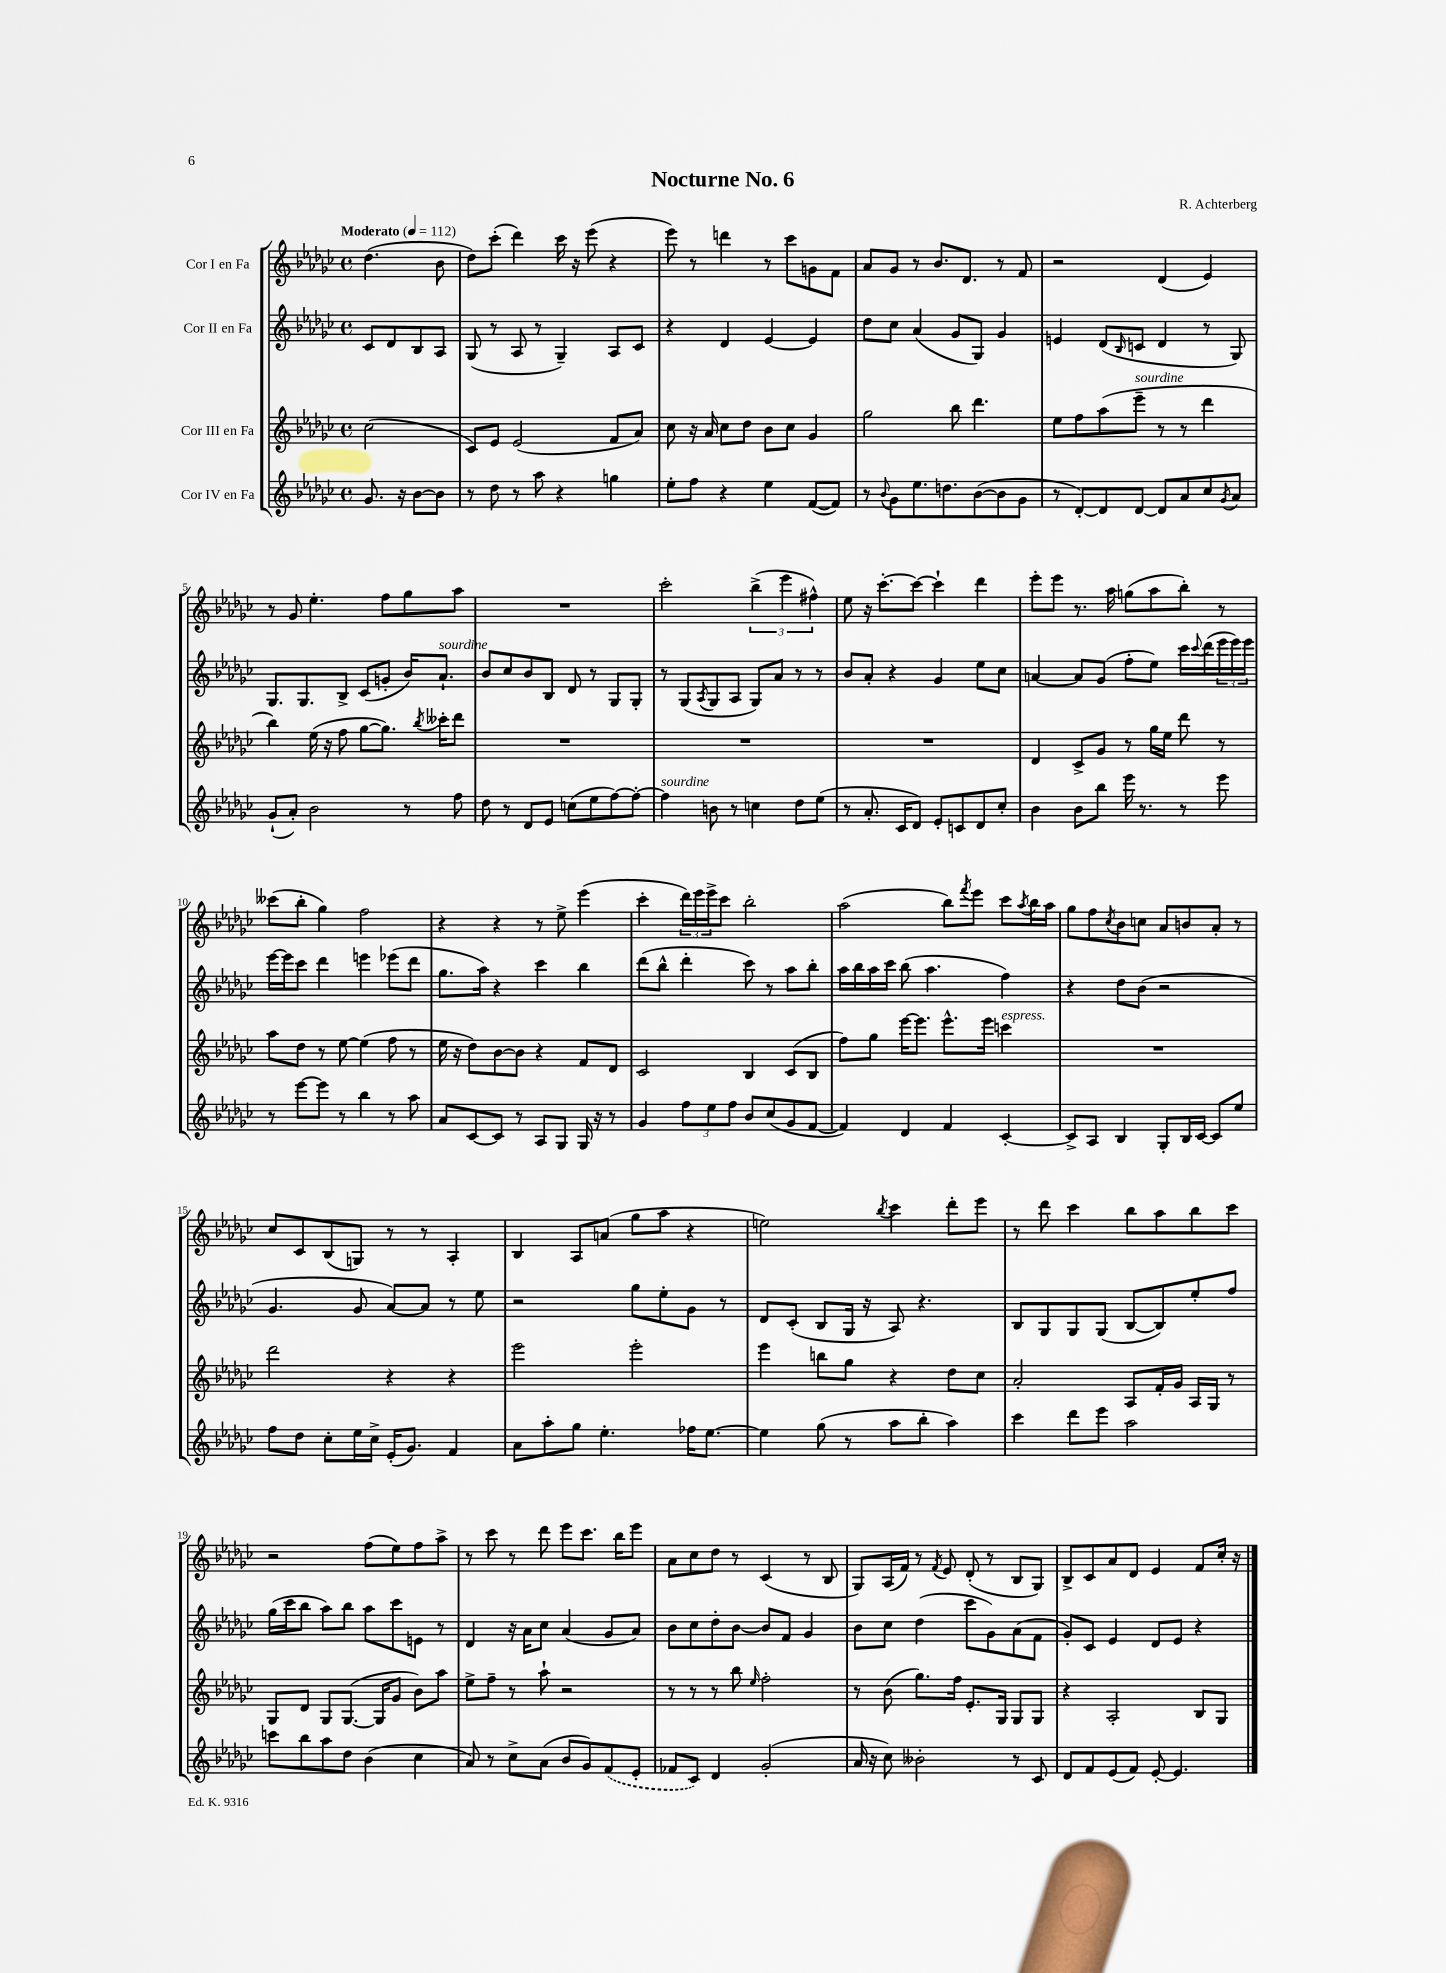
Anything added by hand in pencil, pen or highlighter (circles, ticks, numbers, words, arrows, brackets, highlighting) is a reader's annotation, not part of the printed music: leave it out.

**kern	**kern	**kern	**kern
*part4	*part3	*part2	*part1
*staff4	*staff3	*staff2	*staff1
*I"Cor IV en Fa	*I"Cor III en Fa	*I"Cor II en Fa	*I"Cor I en Fa
*clefG2	*clefG2	*clefG2	*clefG2
*k[b-e-a-d-g-c-]	*k[b-e-a-d-g-c-]	*k[b-e-a-d-g-c-]	*k[b-e-a-d-g-c-]
*M4/4	*M4/4	*M4/4	*M4/4
*met(c)	*met(c)	*met(c)	*met(c)
*MM112	*MM112	*MM112	*MM112
=	=	=	=
!	!	!	!LO:TX:a:B:t=Moderato
8.g-/	(2cc-\	8c-/L	(4.dd-\
.	.	8d-/	.
16r	.	.	.
[8b-\L	.	8B-/	.
8b-\J]	.	8A-/J	8b-\
=1	=1	=1	=1
8r	8c-/L)	(8G-/	8dd-\L)
8dd-\	8e-/J	8r	(8ccc-'\J
8r	(2e-/	8A-/	4ddd-\)
8aa-\	.	8r	.
4r	.	4G-~/)	16ccc-\
.	.	.	16r
.	.	.	(8eee-\
4ggn\	8f/L	8A-/L	4r
.	8a-/J)	8c-/J	.
=2	=2	=2	=2
8ee-'\L	8cc-\	4r	8eee-\)
8ff\J	16r	.	8r
.	16a-/	.	.
4r	8cc-\L	4d-/	4dddn\
.	8dd-\J	.	.
4ee-\	8b-\L	[4e-/	8r
.	8cc-\J	.	8ccc-\L
([8f/L	4g-/	4e-/]	8gn\
8f/J])	.	.	8f\J
=3	=3	=3	=3
8r	2gg-\	8dd-\L	8a-/L
8qqb-/	.	.	.
8g-\L	.	8cc-\J	8g-/J
8.ee-\	.	(4a-/	8r
.	.	.	8.b-/L
8.ddn\	.	.	.
.	8bb-\	8g-/L	.
.	.	.	8.d-/J
([8b-\	4.ddd-\	8G-/J)	.
8b-\]	.	4g-/	8r
8g-\J	.	.	8f/
=4	=4	=4	=4
8r	8ee-\L	4en/	2r
[8d-'/L)	8ff\	.	.
8d-/]	(8aa-\	(8d-/L	.
.	.	16qqB-/	.
!	!LO:TX:a:i:t=sourdine	!	!
[8d-/J	8eee-~\J	8cn/J	.
8d-/L]	8r	4d-/	(4d-/
8a-/	8r	.	.
8cc-/	4ddd-\	8r	4e-/)
8qg-/	.	.	.
8a-/J	.	8G-/)	.
!!LO:LB:g=z
=5	=5	=5	=5
(8g-`/L	4bb-\)	8.G-/L	8r
8a-'/J)	.	.	8g-/
.	.	8.G-/	.
2b-\	(16ee-\	.	4.ee-'\
.	16r	.	.
.	8ff\	8B-^/J	.
.	[8gg-\L	(8c-/L	.
.	8.gg-\J])	8gn'/J	8ff\L
8r	.	16b-/KL)	8gg-\
.	8qbb-/	.	.
!	!	!LO:TX:a:i:t=sourdine	!
.	16ccc--X'\KL	8.a-`/J	.
8ff\	8ddd-\J	.	8aa-\J
=6	=6	=6	=6
8dd-\	1r	8b-/L	1r
8r	.	8cc-/	.
8d-/L	.	8b-/	.
8e-/J	.	8B-/J	.
(8ccn\L	.	8d-/	.
8ee-\	.	8r	.
[8ff\)	.	8G-/L	.
8ff'\J_	.	8G-'/J	.
=7	=7	=7	=7
!LO:TX:a:i:t=sourdine	!	!	!
4ff\]	1r	8r	2ccc-'\
.	.	(8G-/L	.
.	.	8qA-/	.
8bn\	.	8G-/	.
8r	.	8A-/J	.
4ccn\	.	8G-/L)	(6bb-^\
.	.	8a-/J	.
.	.	.	6eee-\
8dd-\L	.	8r	.
.	.	.	6ff#X^^\)
(8ee-\J	.	8r	.
=8	=8	=8	=8
8r	1r	8b-/L	8ee-\
8.a-'/	.	8a-'/J	16r
.	.	.	[8.ccc-'\L
.	.	4r	.
16c-/KL	.	.	.
8d-/J)	.	.	8ccc-\J_
8e-'/L	.	4g-/	4ccc-`\]
8cn/	.	.	.
8d-/	.	8ee-\L	4ddd-\
8cc-'/J	.	8cc-\J	.
=9	=9	=9	=9
4b-\	4d-/	[4an/	8eee-'\L
.	.	.	8eee-\J
8b-\L	8c-^/L	8a/L]	8.r
8bb-\J	8g-/J	(8g-/J	.
.	.	.	16aa-\
16eee-\	8r	8ff'\L	(8ggn\L
8.r	.	.	.
.	16gg-\LL	8ee-\J)	8aa-\
.	16ee-\JJ	.	.
8r	8ddd-\	16ccc-\LL	8bb-'\J)
.	.	8qqccc-/	.
.	.	(16ddd-\	.
8eee-\	8r	24eee-\	8r
.	.	24eee-\)	.
.	.	24eee-\JJ	.
!!LO:LB:g=z
=10	=10	=10	=10
8r	8aa-\L	[16eee-\LL	(8ccc--X\L
.	.	16eee-\J]	.
[8eee-\L	8dd-\J	8ccc-\J	8bb-'\J
8eee-\J]	8r	4ddd-\	4gg-\)
8r	[8ee-\	.	.
4bb-\	(4ee-\]	4eeen\	2ff\
8r	8ff\	(8eee-X\L	.
8aa-\	8r	8ddd-\J	.
=11	=11	=11	=11
8a-/L	16ee-\	8.gg-\L	4r
.	16r	.	.
[8c-/	8dd-\L)	.	.
.	.	16aa-\Jk)	.
8c-/J]	[8b-\	4r	4r
8r	8b-\J]	.	.
8A-/L	4r	4ccc-\	8r
8G-/J	.	.	8ee-^\
16G-/	8f/L	4bb-\	(4eee-\
16r	.	.	.
8r	8d-/J	.	.
=12	=12	=12	=12
4g-/	2c-/	(8ddd-\L	4ccc-'\
.	.	8bb-^^\J	.
12ff\L	.	4ddd-'\	24ddd-\LL)
.	.	.	24eee-\
12ee-\	.	.	24eee-^\J
.	.	.	8ccc-\J
12ff\J	.	.	.
8b-/L	4B-/	8ccc-\)	2bb-'\
(8cc-/	.	8r	.
8g-/	(8c-/L	8aa-\L	.
[8f/J	8B-/J	8bb-'\J	.
=13	=13	=13	=13
4f/])	8ff\L)	16aa-\LL	(2aa-\
.	.	16bb-\	.
.	8gg-\J	16aa-\	.
.	.	16ccc-\JJ	.
4d-/	[16eee-\KL	(8bb-\	.
.	8.eee-\J]	.	.
.	.	4.aa-\	.
4f/	8.eee-^^\L	.	8bb-\L)
.	.	.	8qfff/
.	.	.	8eee-\J
.	16eee-\Jk	.	.
!	!LO:TX:a:i:t=espress.	!	!
[4c-'/	4cccn\	4ff\)	8ccc-\L
.	.	.	8qaa-/
.	.	.	16bb-\L
.	.	.	16aa-\JJ
=14	=14	=14	=14
8c-^/L]	1r	4r	8gg-\L
8A-/J	.	.	8ff\
.	.	.	8qcc-/
4B-/	.	8dd-\L	8b-\
.	.	(8b-\J	8ccn\J
8G-'/L	.	2r	8a-/L
16B-/L	.	.	8bn/
[16c-/JJ	.	.	.
8c-/L]	.	.	8a-'/J
8ee-/J	.	.	8r
!!LO:LB:g=z
=15	=15	=15	=15
8ff\L	2ddd-\	4.g-/	8cc-/L
8dd-\J	.	.	8c-/
8cc-'\L	.	.	(8B-/
16ee-\L	.	8g-/	8Gn/J)
16cc-^\JJ	.	.	.
(16e-'/KL	4r	[8a-/L)	8r
8.g-/J)	.	.	.
.	.	8a-/J]	8r
4f/	4r	8r	4A-'/
.	.	8ee-\	.
=16	=16	=16	=16
8a-\L	2eee-\	2r	4B-/
8aa-'\	.	.	.
8gg-\J	.	.	8A-/L
4.ee-'\	.	.	(8an/J
.	2eee-'\	8gg-\L	8gg-\L
.	.	8ee-'\	8aa-\J
16ff-X\KL	.	8g-\J	4r
[8.ee-\J	.	.	.
.	.	8r	.
=17	=17	=17	=17
4ee-\]	4eee-\	8d-/L	2een\)
.	.	(8c-'/J	.
(8gg-\	8bbn\L	8B-/L	.
8r	8gg-\J	16G-/Jk	.
.	.	16r	.
.	.	.	8qbb-/
8aa-\L	4r	8A-/)	4ccc-\
8bb-'\J	.	4.r	.
4aa-\)	8dd-\L	.	8ddd-'\L
.	8cc-\J	.	8eee-\J
=18	=18	=18	=18
4ccc-\	2a-'/	8B-/L	8r
.	.	8G-/	8ddd-\
8ddd-\L	.	8G-/	4ccc-\
8eee-\J	.	(8G-/J	.
2aa-\	8A-/L	[8B-/L	8bb-\L
.	16f'/L	8B-/])	8aa-\
.	16g-/JJ	.	.
.	16A-/LL	8ee-'/	8bb-\
.	16G-/JJ	.	.
.	8r	8ff/J	8ccc-\J
!!LO:LB:g=z
=19	=19	=19	=19
8cccn\L	8G-/L	(16gg-\LL	2r
.	.	16ccc-\J	.
8bb-\	8d-/J	8bb-\J	.
8aa-\	8G-/L	8aa-\L)	.
8dd-\J	([8.G-/J	8bb-\J	.
(4b-\	.	8aa-\L	(8ff\L
.	16G-/KL]	.	.
.	8g-/J	8ccc-\	8ee-\)
4cc-\	8b-\L)	8en\J	8ff\
.	8aa-\J	8r	8aa-^\J
=20	=20	=20	=20
8a-/)	8ee-^\L	4d-/	8r
8r	8ff~\J	.	8ccc-\
8cc-^\L	8r	16r	8r
.	.	16a-\KL	.
(8a-\J	8aa-`\	8cc-\J	8ddd-\
8b-/L	2r	(4a-/	8eee-\L
8g-/)	.	.	8.ccc-\J
(8f/	.	8g-/L	.
.	.	.	16bb-\KL
8e-'/J	.	8a-/J)	8eee-\J
=21	=21	=21	=21
8f-X/L	8r	8b-\L	8a-\L
8c-/J)	8r	8cc-\	8cc-\
4d-/	8r	8dd-'\	8dd-\J
.	8bb-\	[8b-\J	8r
.	16qqee-/	.	.
(2g-'/	2ff'\	8b-/L]	(4c-/
.	.	8f/J	.
.	.	4g-/	8r
.	.	.	8B-/
=22	=22	=22	=22
16a-/	8r	8b-\L	8G-/L)
16r	.	.	.
8cc-\)	(8b-\	8cc-\J	(16A-/L
.	.	.	16f/JJ)
2b--X'\	8.gg-\L)	(4dd-\	8r
.	.	.	8qf/
.	.	.	8e-/
.	16ff\Jk	.	.
.	8.e-'/L	8ccc-\L	(8d-'/
.	.	8g-\)	8r
.	16G-/Jk	.	.
8r	8G-/L	(8a-\	8B-/L
8c-/	8G-/J	8f\J	8G-/J)
=23	=23	=23	=23
8d-/L	4r	8g-'/L)	8B-^/L
8f/	.	8c-/J	8c-/
(8e-/	2A-'/	4e-/	8a-/
8f/J)	.	.	8d-/J
[8e-'/	.	8d-/L	4e-/
4.e-/]	.	8e-/J	.
.	8B-/L	4r	8f/L
.	8G-/J	.	16cc-'/Jk
.	.	.	16r
==	==	==	==
*-	*-	*-	*-
